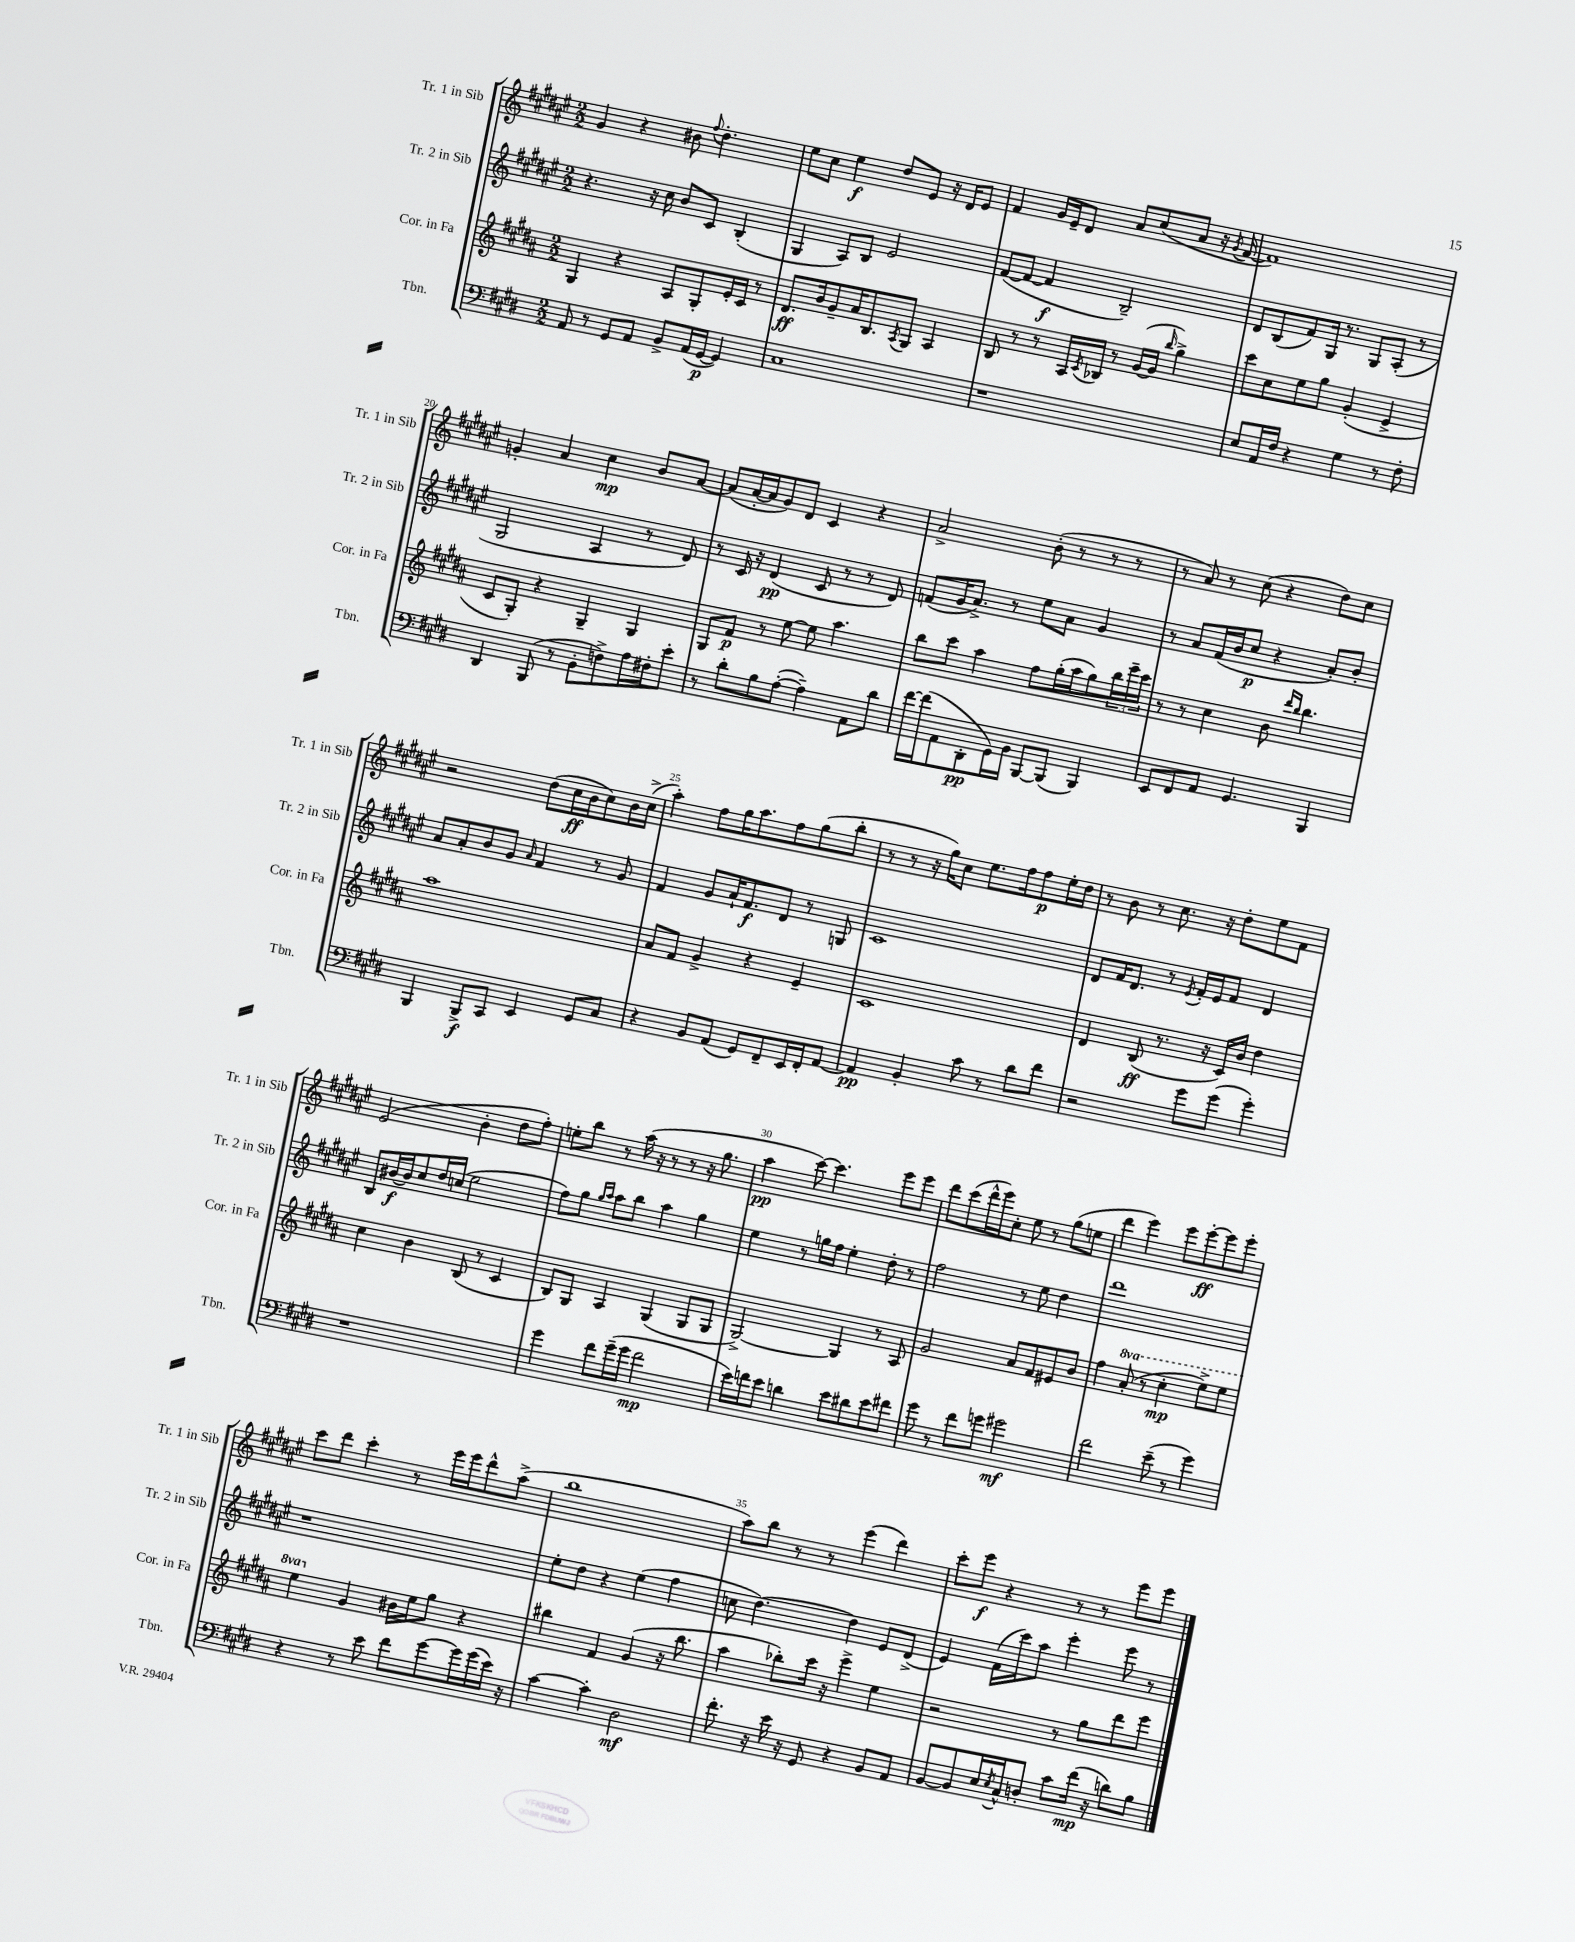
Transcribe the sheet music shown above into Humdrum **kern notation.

**kern	**kern	**kern	**kern
*staff4	*staff3	*staff2	*staff1
*clefF4	*clefG2	*clefG2	*clefG2
*k[f#c#g#d#]	*k[f#c#g#d#a#]	*k[f#c#g#d#a#e#]	*k[f#c#g#d#a#e#]
*M2/2	*M2/2	*M2/2	*M2/2
8AA	4G#	4.r	4g#
8r	.	.	.
8GG#	4r	.	4r
8AA	.	16r	.
.	.	16cc#	.
8BB^	8A#	8b	8b#
.	.	.	8qqff#
(16AA	8G#'	8c#	4.dd#'
[16GG#	.	.	.
4GG#])	16e'	(4B'	.
.	16c#	.	.
.	8r	.	.
=	=	=	=
1C#	8.d#	4G#	8ee#
.	.	.	8cc#
.	16b	.	.
.	8g#~	8A#)	4ee#
.	16a#	8B	.
.	8.B	.	.
.	.	2e#	8dd#
.	8qA#	.	.
.	8G#	.	8e#
.	4A#	.	16r
.	.	.	16d#
.	.	.	8e#
=	=	=	=
1r	8B	([8f#	4f#
.	8r	8f#_	.
.	8r	4f#]	16g#
.	.	.	16e#~
.	16A#	.	8d#
.	8qc#	.	.
.	16B-	.	.
.	8r	2B~)	8a#
.	([16g#	.	(8cc#
.	16g#]	.	.
.	16qqbb	.	.
.	4gg#^)	.	8a#
.	.	.	16r
.	.	.	8qg#
.	.	.	[16f#
=	=	=	=
8E	8ccc#	8d#	1f#])
16AA	8cc#	(8B	.
16F#	.	.	.
4r	8ee	8f#)	.
.	8gg#	16G#	.
.	.	8.r	.
4G#	(4g#'	.	.
.	.	8G#	.
8r	4e^	(8A#'	.
8F#'	.	8r	.
=	=	=	=
4DD#	8c#	2G#	4g'
.	8G#')	.	.
(8BBB	4r	.	4a#
8r	.	.	.
8BB'	4G#~	4A#	4cc#
8F^)	.	.	.
16A	4G#	8r	8b
16F#'	.	.	.
8e'	.	8d#)	[8a#
=	=	=	=
8r	8G#	8r	(8a#]
8d#'	8f#	16c#	[16a#'
.	.	16r	16a#]
8B	8r	(4d#	8g#)
([8A'	[8ee	.	8d#
4A~])	8ee]	8c#	4c#
.	4.aa#	8r	.
8AA	.	8r	4r
8d#	.	8d#)	.
=	=	=	=
[16f#	8bb	(8f	2a#^
(16f#]	.	.	.
8AA	8ccc#	16g#	.
.	.	8.a#^)	.
8DD#'	4aa#	.	.
16GG#)	.	8r	.
16BB	.	.	.
[8BBB	8ff#	8ee#	(8b'
(8BBB]	(16gg#'	8a#	8r
.	16aa#	.	.
4BBB)	8gg#)	4g#	8r
.	24bb	.	8r
.	24eee~	.	.
.	24ccc#	.	.
=	=	=	=
8EE	8r	8r	8r
8FF#	8r	8a#	8a#)
8AA	4cc#	(16f#	8r
.	.	16b	.
4.GG#	.	8cc#	(8cc#
.	8b	4r	4r
.	16qqddd#	.	.
.	16qqbb	.	.
.	4.bb	.	.
4BBB	.	8a#')	8dd#)
.	.	8b'	8cc#
=	=	=	=
4BBB	1aa#	8a#	2r
.	.	8a#'	.
8BBB^	.	8b	.
8CC#	.	8g#	.
.	.	16qqa#	.
4EE	.	4f#	(8dd#
.	.	.	16cc#
.	.	.	16b
8GG#	.	8r	8cc#)
8C#	.	8g#	16b
.	.	.	(16cc#^
=	=	=	=
4r	8a#	4f#	4aa#')
.	8f#	.	.
8BB	4g#^	8g#	8ff#
(8AA	.	16a#`	16gg#
.	.	8.f#	8.aa#
8GG#)	4r	.	.
8FF#~	.	8d#	8ff#
16EE	4e~	8r	(8gg#
16FF#'	.	.	.
[8AA	.	8G	8bb'
=	=	=	=
4AA]	1c#	1c#	8r
.	.	.	8r
4BB'	.	.	16r
.	.	.	16gg#)
.	.	.	8cc#
8c#	.	.	8.ee#
8r	.	.	.
.	.	.	16ff#
8d#	.	.	8ff#
8f#	.	.	16ee#'
.	.	.	16dd#
=	=	=	=
2r	4d#	8d#	8r
.	.	16f#	8b
.	.	8.d#	.
.	(8B	.	8r
.	8.r	8r	8.cc#
.	.	8qe#	.
8g#	.	16f#'	.
.	16r	16e#	16r
(8g#	16c#)	8f#	8dd#'
.	16b	.	.
4g#')	4dd#	4d#	8ee#
.	.	.	8f#
=	=	=	=
1r	4cc#	8B	(2e#
.	.	[16b#	.
.	.	16b#]	.
.	4b	8cc#	.
.	.	16dd#	.
.	.	(16cc	.
.	(8B	2ee#	4b'
.	8r	.	.
.	4c#	.	8dd#
.	.	.	8ff#')
=	=	=	=
4g#	8B)	8ff#)	8ee'
.	8G#	8gg#	8bb
.	.	16qqgg#	.
.	.	16qqaa#	.
8f#	4A#	8aa#	8r
(16g#~	.	8bb	(16aa#
16g#	.	.	16r
2f#	(4G#	4aa#	8r
.	.	.	8r
.	8G#	4gg#	16r
.	.	.	8.gg#
.	8G#	.	.
=	=	=	=
16e)	[2G#^)	4ee#	4aa#
16f	.	.	.
8e	.	.	.
4d	.	8r	[8ccc#)
.	.	16gg	4.ccc#]
.	.	16ff#	.
8e	4G#]	4ee#'	.
8d#	.	.	.
8e	8r	8dd#'	8eee#
8f#	8A#	8r	8eee#
=	=	=	=
8g#	2g#	2ff#	8ddd#
8r	.	.	(8ccc#
8f#	.	.	16ddd#^^
.	.	.	16eee#)
8g	.	.	8cc#'
2g#	8a#	8r	8ee#
.	8f#	8ee#	8r
.	8e#	4dd#	(8gg#
.	8b	.	8ee
=	=	=	=
2f#	4ff#	1ddd#	4ddd#
.	(8aa#'	.	4eee#)
.	8r	.	.
(8e~	4ccc#'	.	8eee#
8r	.	.	[8eee#'
4g#)	8eee^)	.	8eee#]
.	8eee	.	8eee#'
=	=	=	=
4r	4eee	1r	8ccc#
.	.	.	8ddd#
8r	4g#	.	4ccc#'
8e	.	.	.
8f#	16b#	.	8r
.	16ee	.	.
[8g#	8gg#	.	16eee#
.	.	.	16eee#
16g#]	4r	.	8ddd#^^
(16g#	.	.	.
16e)	.	.	(8aa#^
16r	.	.	.
=	=	=	=
[4c#	4bb#	8ee#'	1bb
.	.	8dd#	.
4c#']	4f#	4r	.
2D#	(4g#	(4ee#	.
.	16r	4ff#	.
.	8.bb#	.	.
=	=	=	=
8.f#'	4aa#	8cc	8aa#)
.	.	[4.dd#)	8bb
16r	.	.	.
16e	8bb-')	.	8r
16r	.	.	.
8GG#	16ccc#	.	8r
.	16r	.	.
4r	4eee^	4dd#]	(4eee#
8BB	4ee	8e#	4ddd#)
8AA	.	(8d#^	.
=	=	=	=
[8BB	2r	4e#)	8ccc#'
8BB]	.	.	8eee#
16E	.	(16f#	4r
8qE	.	.	.
16C#^^	.	16ccc#)	.
8D'	.	8aa#	.
8c#	8r	4eee#'	8r
(16f#	8gg#	.	8r
16r	.	.	.
8d)	8ddd#	8eee#	8eee#
8B	8eee	8r	8eee#
==	==	==	==
*-	*-	*-	*-
